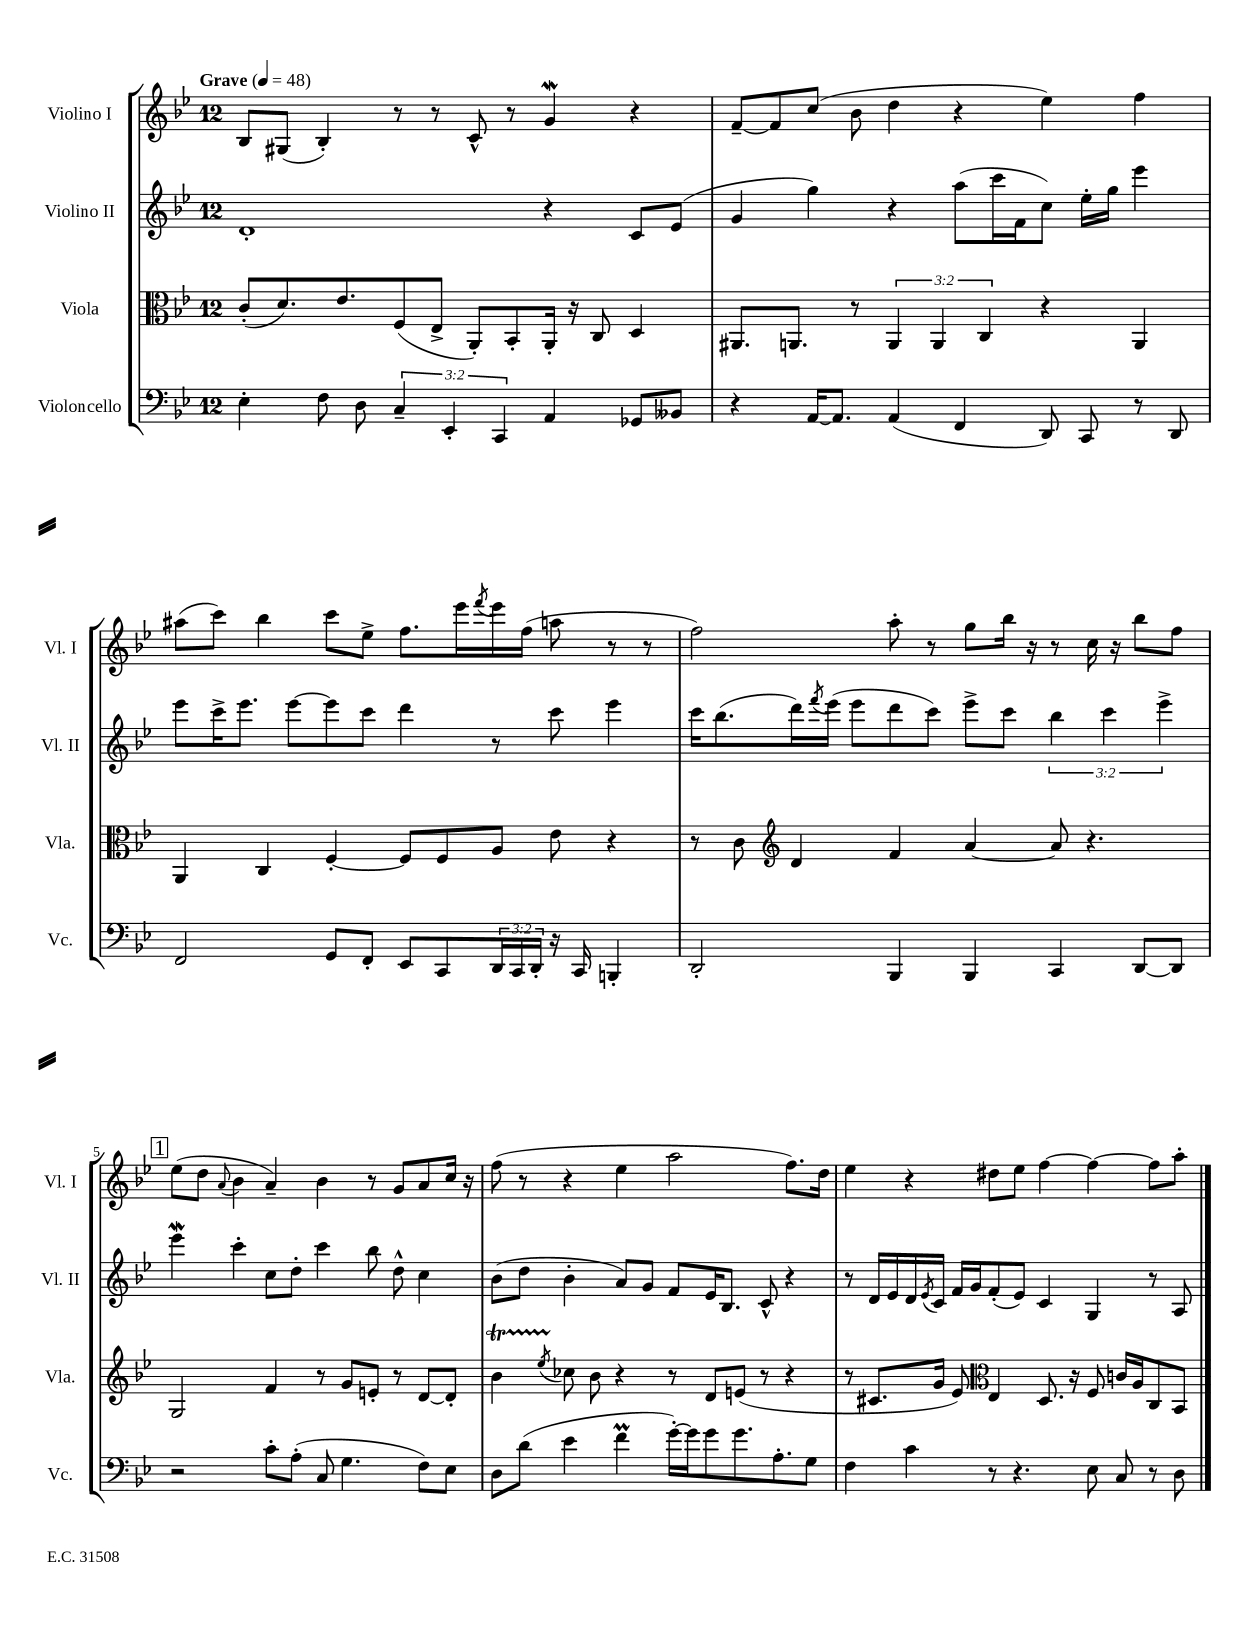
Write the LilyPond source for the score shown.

<<
\new StaffGroup <<
\new Staff = "s0" \with { instrumentName = "Violino I" shortInstrumentName = "Vl. I" } {
    \clef treble \key bes \major \once \override Staff.TimeSignature.style = #'single-digit \time 12/8 \tempo "Grave" 4 = 48
    bes8 gis8( bes4-.) r8 r8 c'8-^ r8 g'4\mordent r4 |
    f'8~-- f'8 c''8( bes'8 d''4 r4 ees''4) f''4 |
    ais''8( c'''8) bes''4 c'''8 ees''8-> f''8. ees'''16 \acciaccatura { f'''8 } ees'''16 f''16( a''8 r8 r8 |
    f''2) a''8-. r8 g''8 bes''16 r16 r8 c''16 r16 bes''8 f''8 |
    \mark \markup { \box "1" } ees''8( d''8 \appoggiatura { a'8 } bes'4 a'4--) bes'4 r8 g'8 a'8 c''16 r16 |
    f''8( r8 r4 ees''4 a''2 f''8.) d''16 |
    ees''4 r4 dis''8 ees''8 f''4~ f''4~ f''8 a''8-. \bar "|." |
}
\new Staff = "s1" \with { instrumentName = "Violino II" shortInstrumentName = "Vl. II" } {
    \clef treble \key bes \major \once \override Staff.TimeSignature.style = #'single-digit \time 12/8 \override Staff.TupletNumber.text = #tuplet-number::calc-fraction-text
    d'1-. r4 c'8 ees'8( |
    g'4 g''4) r4 a''8( c'''16 f'16 c''8) ees''16-. g''16 ees'''4 |
    ees'''8 c'''16-> ees'''8. ees'''8~ ees'''8 c'''8 d'''4 r8 c'''8 ees'''4 |
    c'''16 bes''8.( d'''16) \acciaccatura { f'''8 } ees'''16( ees'''8 d'''8 c'''8) ees'''8-> c'''8 \tuplet 3/2 { bes''4 c'''4 ees'''4-> } |
    \mark \markup { \box "1" } ees'''4\mordent c'''4-. c''8 d''8-. c'''4 bes''8 d''8-^ c''4 |
    bes'8( d''8 bes'4-. a'8) g'8 f'8 ees'16 bes8. c'8-^ r4 |
    r8 d'16 ees'16 d'16 \acciaccatura { ees'8 } c'16 f'16 g'16 f'8-.( ees'8) c'4 g4 r8 a8 \bar "|." |
}
\new Staff = "s2" \with { instrumentName = "Viola" shortInstrumentName = "Vla." } {
    \clef alto \key bes \major \once \override Staff.TimeSignature.style = #'single-digit \time 12/8 \override Staff.TupletNumber.text = #tuplet-number::calc-fraction-text
    c'8-.( d'8.) ees'8. f8( ees8-> a,8-.) bes,8-. a,16-. r16 c8 d4 |
    ais,8. a,8. r8 \tuplet 3/2 { a,4 a,4 c4 } r4 a,4 |
    a,4 c4 f4~-. f8 f8 a8 ees'8 r4 |
    r8 c'8 \clef treble d'4 f'4 a'4~ a'8 r4. |
    \mark \markup { \box "1" } g2 f'4 r8 g'8 e'8-. r8 d'8~ d'8-. |
    bes'4\startTrillSpan \acciaccatura { ees''8 } ces''8\stopTrillSpan bes'8 r4 r8 d'8 e'8( r8 r4 |
    r8 cis'8. g'16 ees'8) \clef alto ees4 d8. r16 f8 c'16 a16 c8 bes,8 \bar "|." |
}
\new Staff = "s3" \with { instrumentName = "Violoncello" shortInstrumentName = "Vc." } {
    \clef bass \key bes \major \once \override Staff.TimeSignature.style = #'single-digit \time 12/8 \override Staff.TupletNumber.text = #tuplet-number::calc-fraction-text
    ees4-. f8 d8 \tuplet 3/2 { c4-- ees,4-. c,4 } a,4 ges,8 beses,8 |
    r4 a,16~ a,8. a,4( f,4 d,8) c,8 r8 d,8 |
    f,2 g,8 f,8-. ees,8 c,8 \tuplet 3/2 { d,16 c,16 d,16-. } r16 c,16 b,,4-. |
    d,2-. bes,,4 bes,,4 c,4 d,8~ d,8 |
    \mark \markup { \box "1" } r2 c'8-. a8-.( c8 g4. f8) ees8 |
    d8 d'8( ees'4 f'4\prall g'16~-.) g'16 g'8 g'8. a8.-. g8 |
    f4 c'4 r8 r4. ees8 c8 r8 d8 \bar "|." |
}
>>
>>
\layout { \context { \Score \override BarNumber.break-visibility = ##(#f #t #t) barNumberVisibility = #(every-nth-bar-number-visible 5) } }
